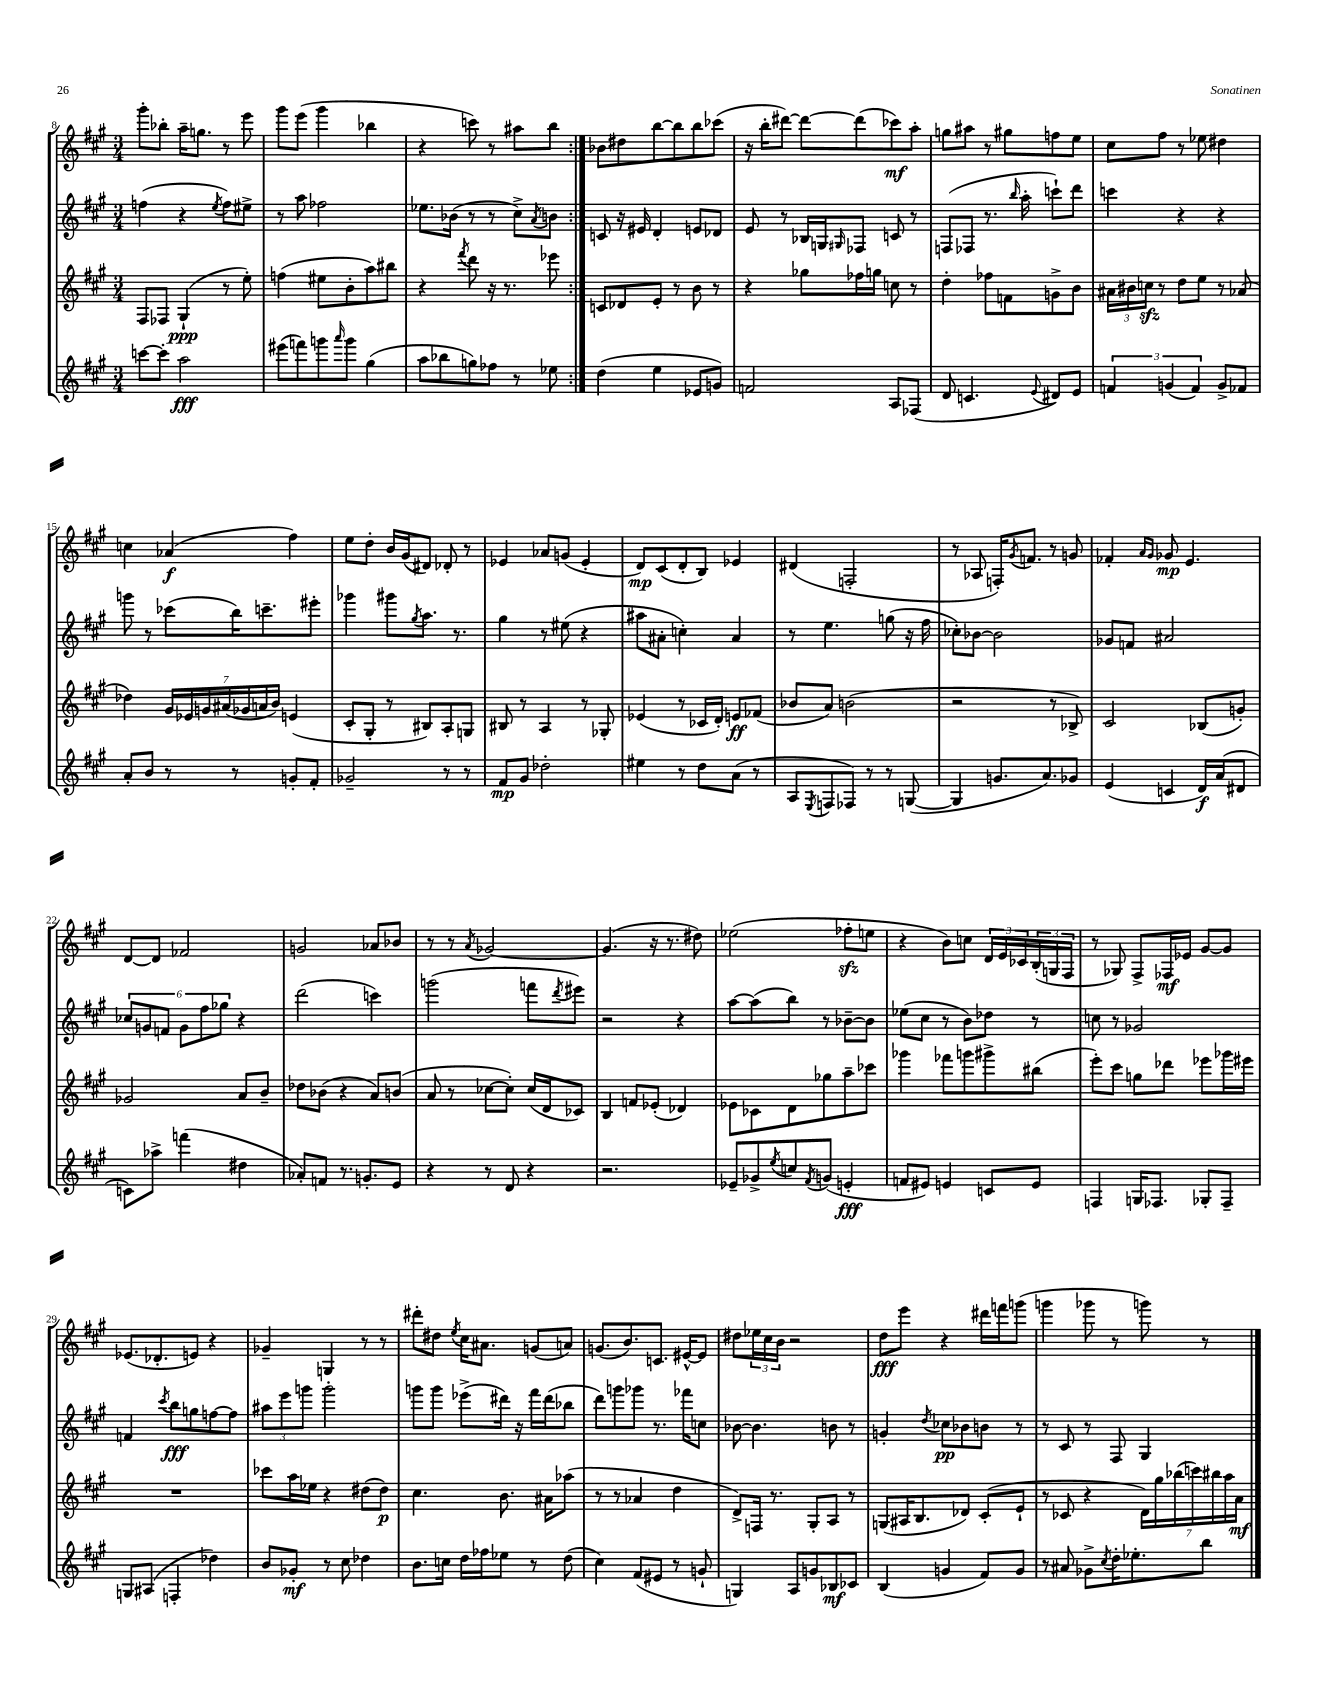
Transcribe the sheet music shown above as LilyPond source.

<<
\new StaffGroup <<
\new Staff = "s0" {
    \clef treble \key a \major \numericTimeSignature \time 3/4
    \repeat volta 2 { gis'''8-. bes''8-. a''16-- g''8. r8 e'''8 |
    gis'''8 e'''8( gis'''4 bes''4 |
    r4 c'''8) r8 ais''8 b''8 | }
    bes'8 dis''8 b''8~ b''8 b''8 ces'''8( |
    r16 b''16-. dis'''8~) dis'''8~ dis'''8( ces'''8\mf) a''8-. |
    g''8 ais''8 r8 gis''8 f''8 e''8 |
    cis''8 fis''8 r8 ees''8 dis''4 |
    c''4 aes'4\f( fis''4) |
    e''8 d''8-. b'16 gis'16( dis'8) des'8-. r8 |
    ees'4 aes'8 g'8( ees'4-. |
    d'8\mp) cis'8( d'8-. b8) ees'4 |
    dis'4( f2-. |
    r8 aes8 f16-.) \acciaccatura { gis'8 } f'8. r8 g'8 |
    fes'4-. \grace { a'16 gis'16 } ges'8\mp e'4. |
    d'8~ d'8 fes'2 |
    g'2 aes'8 bes'8 |
    r8 r8 \acciaccatura { a'8 } ges'2~ |
    ges'4.( r16 r8. dis''8) |
    ees''2( fes''8-.\sfz e''8 |
    r4 b'8) c''8 \tuplet 3/2 { d'16 e'16 ces'16 } \tuplet 3/2 { b16-.( g16 fis16 } |
    r8 ges8) fis8-> fes16\mf ees'16 gis'8~ gis'8 |
    ees'8.( des'8.-. e'8) r4 |
    ges'4-- g4 r8 r8 |
    dis'''8-. dis''8 \acciaccatura { e''8 } cis''16 ais'8. g'8( a'8) |
    g'8.( b'8.) c'8. eis'16~-^ eis'8 |
    dis''8 \tuplet 3/2 { ees''16 cis''16 b'16 } r2 |
    d''8\fff e'''8 r4 dis'''16 f'''16 g'''8( |
    g'''4 ges'''8 r8 g'''8) r8 \bar "|." |
}
\new Staff = "s1" {
    \clef treble \key a \major \numericTimeSignature \time 3/4
    \repeat volta 2 { f''4( r4 \acciaccatura { e''8 } f''8) eis''8-> |
    r8 a''8 fes''2 |
    ees''8. bes'16( r8 r8 cis''8->) \acciaccatura { a'8 } b'8 | }
    c'8 r16 eis'16 d'4-. e'8 des'8 |
    e'8 r8 bes16 g16 \grace { gis16 } fes8 c'8 r8 |
    f8( fes8 r8. \grace { b''16 } a''16-. c'''8-!) d'''8 |
    c'''4 r4 r4 |
    g'''8 r8 ces'''8( b''16) c'''8.-- eis'''8-. |
    ges'''4 gis'''8 \acciaccatura { gis''8 } a''8. r8. |
    gis''4 r8 eis''8( r4 |
    ais''8 ais'8-. c''4-.) ais'4 |
    r8 e''4. g''8( r16 fis''16 |
    ces''8-.) bes'8~ bes'2 |
    ges'8 f'8 ais'2 |
    \tuplet 6/4 { ces''8 g'8 f'8 g'8 fis''8 ges''8 } r4 |
    d'''2( c'''4) |
    g'''2( f'''8 \acciaccatura { d'''8 } eis'''8) |
    r2 r4 |
    a''8~ a''8( b''8) r8 bes'8~-- bes'8 |
    ees''8( cis''8 r8 b'8) des''8 r8 |
    c''8 r8 ges'2 |
    f'4 \acciaccatura { cis'''8 } b''8\fff g''8 f''8~ f''8 |
    \tuplet 3/2 { ais''8 e'''8 g'''8 } g'''2-. |
    g'''8 g'''8 ees'''8->( dis'''16) r16 fis'''16 dis'''16( bes''8 |
    d'''8) g'''8 ges'''8 r8. fes'''16 c''8 |
    bes'8~ bes'4. b'8 r8 |
    g'4-. \acciaccatura { d''8 } ces''8\pp bes'8 b'8 r8 |
    r8 cis'8 r8 fis8 gis4 \bar "|." |
}
\new Staff = "s2" {
    \clef treble \key a \major \numericTimeSignature \time 3/4
    \repeat volta 2 { fis8 fes8 gis4-!\ppp( r8 e''8-.) |
    f''4( eis''8 b'8-. a''8) bis''8 |
    r4 \acciaccatura { fis'''8 } d'''8 r16 r8. ees'''8 | }
    c'8 des'8 e'8-. r8 b'8 r8 |
    r4 ges''8 fes''16 g''16 c''8 r8 |
    d''4-. fes''8 f'8 g'8-> b'8 |
    \tuplet 3/2 { ais'16 bis'16 c''16\sfz } r8 d''8 e''8 r8 aes'8( |
    des''4) \tuplet 7/4 { gis'16 ees'16 g'16 ais'16( ges'16 a'16 b'16) } e'4( |
    cis'8-. gis8-. r8 bis8) a8-. g8 |
    bis8 r8 a4 r8 ges8-. |
    ees'4( r8 ces'16 d'16-.) e'8\ff fes'8( |
    bes'8 a'8) b'2( |
    r2 r8 bes8->) |
    cis'2 bes8( g'8-.) |
    ges'2 a'8 b'8-- |
    des''8 bes'8( r4 a'8) b'8( |
    a'8 r8 ces''8~ ces''8-.) ces''16( d'16 ces'8) |
    b4 f'8 ees'8-.( des'4) |
    ees'8 ces'8 d'8 ges''8 a''8-- ces'''8 |
    ges'''4 fes'''8 g'''8 gis'''8-> bis''8( |
    e'''8-.) cis'''8 g''8 des'''8 ees'''8 ges'''16 eis'''16 |
    R2. |
    ces'''8 a''16 ees''16 r4 dis''8( dis''8\p) |
    cis''4. b'8. ais'16 aes''8( |
    r8 r8 aes'4 d''4 |
    d'8->) f16 r8. gis8-. a8 r8 |
    g8( ais16 b8. des'8) cis'8-.( e'8-! |
    r8 ces'8 r4 \tuplet 7/4 { d'16) gis''16 bes''16( c'''16) bis''16 a''16 a'16\mf } \bar "|." |
}
\new Staff = "s3" {
    \clef treble \key a \major \numericTimeSignature \time 3/4
    \repeat volta 2 { c'''8~ c'''8-. a''2\fff |
    eis'''8( f'''8) g'''8 \grace { a'''16 } g'''8 gis''4( |
    a''8 bes''8 g''8) fes''8 r8 ees''8 | }
    d''4( e''4 ees'8 g'8) |
    f'2 a8 fes8( |
    d'8 c'4. \appoggiatura { e'8 } dis'8) e'8 |
    \tuplet 3/2 { f'4 g'4( f'4) } g'8-> fes'8 |
    a'8-. b'8 r8 r8 g'8-. fis'8-. |
    ges'2-- r8 r8 |
    fis'8\mp gis'8 des''2-. |
    eis''4 r8 d''8 a'8( r8 |
    a8 \acciaccatura { e8 } f8 fes8) r8 r8 g8~( |
    g4 g'8. a'8.) ges'8 |
    e'4( c'4 d'16\f) a'16( dis'8 |
    c'8) aes''8-> f'''4( dis''4 |
    aes'8-.) f'8 r8. g'8.-. e'8 |
    r4 r8 d'8 r4 |
    r2. |
    ees'8-- ges'8-> \acciaccatura { e''8 } c''8 \acciaccatura { fis'8 } g'8( e'4-.\fff |
    f'8 eis'8) e'4 c'8 e'8 |
    f4 g16 fes8. ges8-. fes8-- |
    g8 ais8( f4-. des''4) |
    b'8 ges'8-.\mf r8 cis''8 des''4 |
    b'8. c''16 d''16 fes''16 ees''8 r8 d''8( |
    cis''4) fis'8( eis'8 r8 g'8-! |
    g4) a8 g'8 bes8\mf ces'8 |
    b4( g'4 fis'8) g'8 |
    r8 ais'8 ges'8-> \acciaccatura { cis''8 } d''16-. ees''8.-. b''8 \bar "|." |
}
>>
>>
\layout { \context { \Score currentBarNumber = #8 } }
